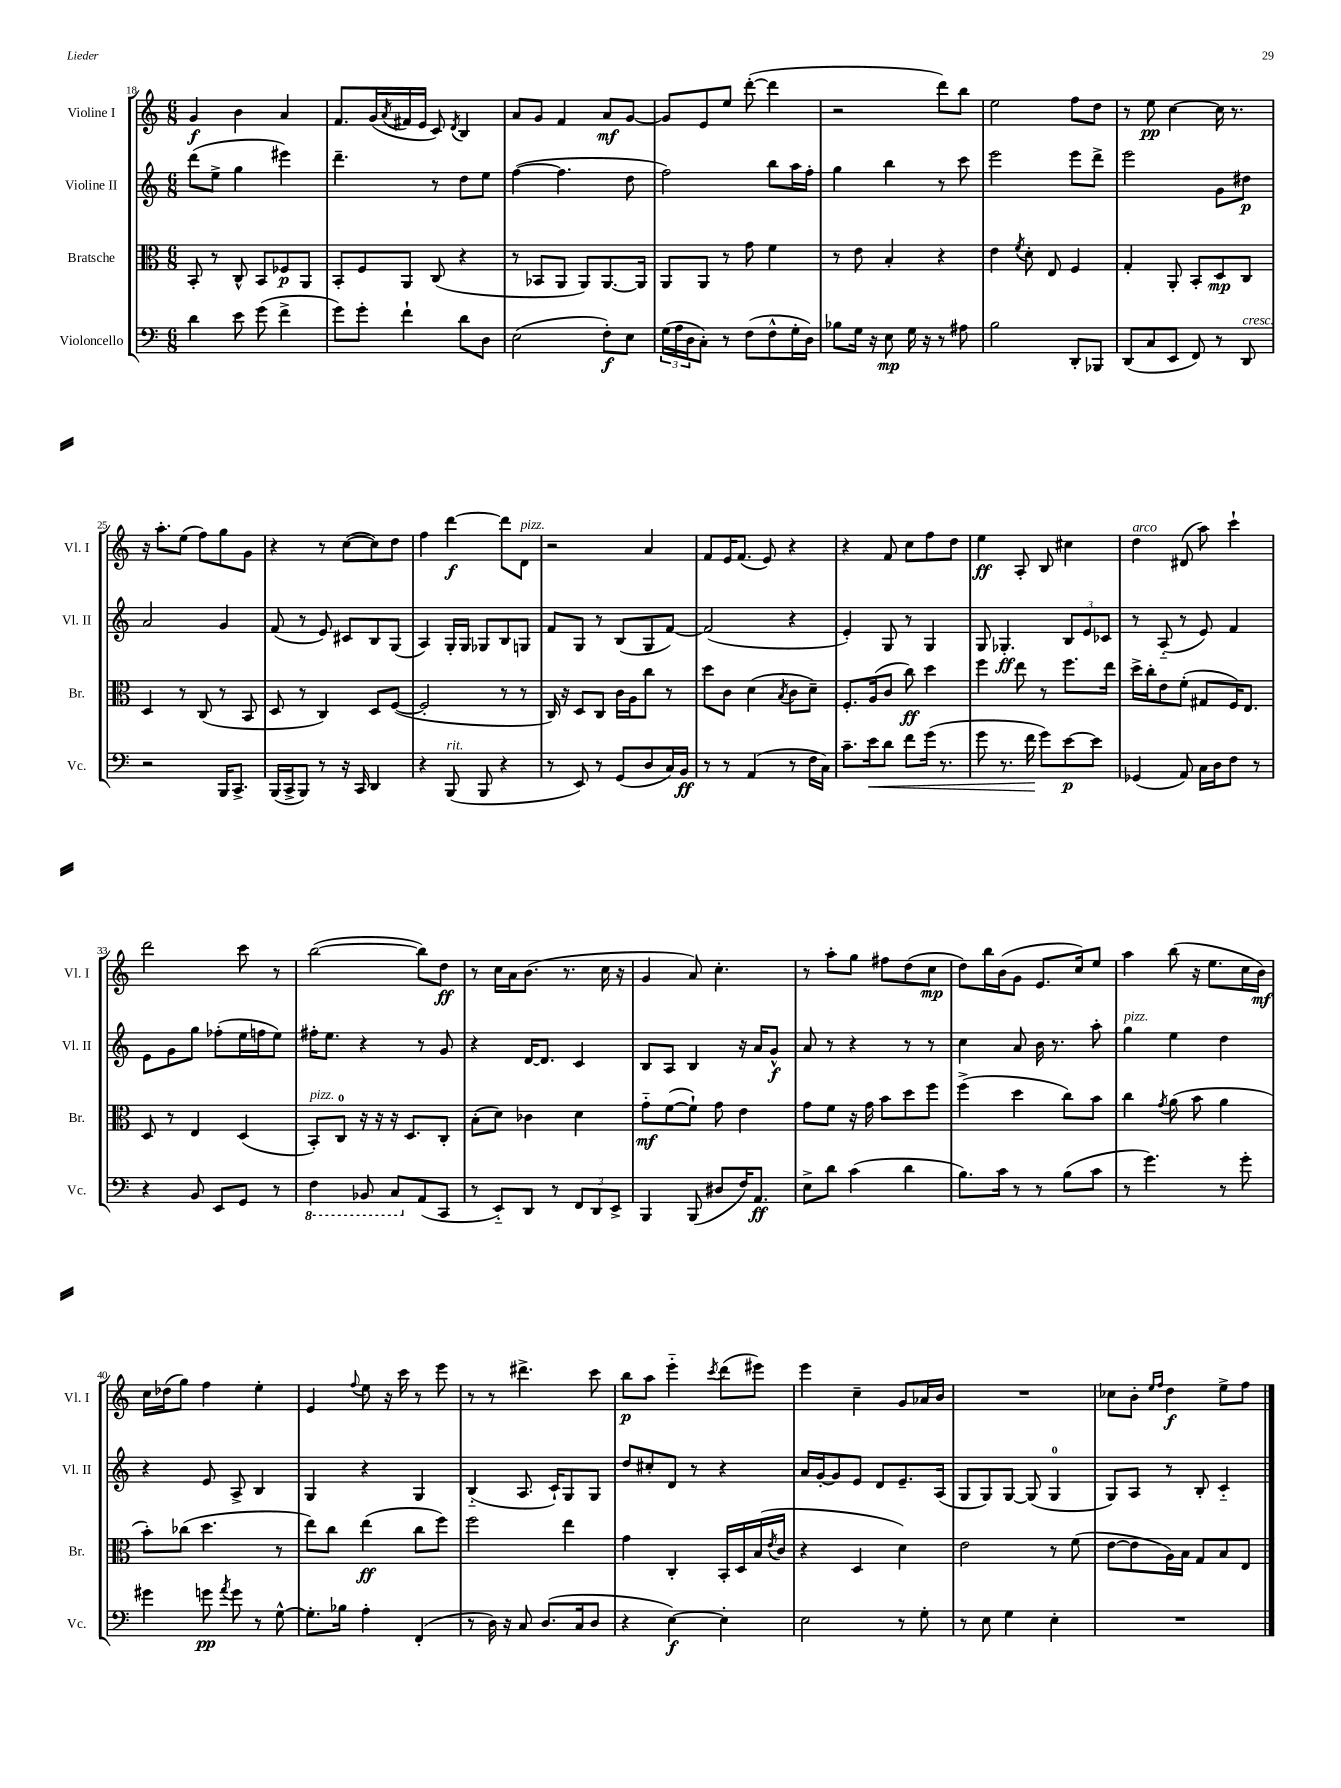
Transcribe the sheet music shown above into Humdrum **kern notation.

**kern	**kern	**kern	**kern
*staff4	*staff3	*staff2	*staff1
*clefF4	*clefC3	*clefG2	*clefG2
*k[]	*k[]	*k[]	*k[]
*M6/8	*M6/8	*M6/8	*M6/8
4d	8BB'	(8ddd	4g
.	8r	8ee^	.
8e	8C^^	4gg	4b
(8g	8BB	.	.
4f^	8F-	4eee#)	4a
.	8AA	.	.
=	=	=	=
8g)	8BB'	4.ddd~	8.f
8g'	8F	.	.
.	.	.	(16g
.	.	.	8qa
4f`	8AA	.	16f#
.	.	.	16e
.	(8C	8r	8c)
.	.	.	8qd
8d	4r	8dd	4B
8D	.	8ee	.
=	=	=	=
(2E	8r	([4ff	8a
.	8BB-	.	8g
.	8AA	4.ff]	4f
.	8AA)	.	.
8F')	[8.AA	.	8a
8E	.	8dd	[8g
.	16AA]	.	.
=	=	=	=
(24G	8AA	2ff)	8g]
24A	.	.	.
24D	.	.	.
8C')	8AA	.	8e
8r	8r	.	8ee
(8F	8g	.	([8ddd'
8F^^	4f	8bb	4ddd]
16G'	.	16aa	.
16D)	.	16ff'	.
=	=	=	=
8B-	8r	4gg	2r
16G	8e	.	.
16r	.	.	.
8E	4B'	4bb	.
16G	.	.	.
16r	.	.	.
8r	4r	8r	8ddd)
8A#	.	8ccc	8bb
=	=	=	=
2B	4e	2eee	2ee
.	8qf	.	.
.	8d'	.	.
.	8E	.	.
8DD'	4F	8eee	8ff
8BBB-	.	8ddd^	8dd
=	=	=	=
(8DD	4G'	2eee	8r
8C	.	.	8ee
8EE	8AA'	.	[4cc
8FF)	8BB'	.	.
8r	8D	8g	16cc]
.	.	.	8.r
8DD	8C	8dd#	.
=	=	=	=
2r	4D	2a	16r
.	.	.	8.aa'
.	8r	.	(8ee
.	(8C	.	8ff)
16BBB	8r	4g	8gg
8.CC^	.	.	.
.	8BB	.	8g
=	=	=	=
(16BBB	8D	(8f	4r
16CC^	.	.	.
8BBB)	8r	8r	.
8r	4C)	8e)	8r
16r	.	8c#	([8cc
16CC	.	.	.
4DD	8D	8B	8cc])
.	([8F	(8G	8dd
=	=	=	=
4r	2F']	4A)	4ff
(8BBB	.	16G'	[4ddd
.	.	16G	.
8BBB	.	8G-	.
4r	8r	8B	8ddd]
.	8r	8G	8d
=	=	=	=
8r	16C)	8f	2r
.	16r	.	.
8EE)	8D	8G	.
8r	8C	8r	.
(8GG	16c	(8B	.
.	16A	.	.
8D	8cc	8G	4a
16C)	8r	[8f)	.
16BB	.	.	.
=	=	=	=
8r	8dd	(2f]	8f
8r	8c	.	16e
.	.	.	(8.f
(4AA	(4d	.	.
.	.	.	8e)
.	8qB	.	.
8r	8c	4r	4r
16F	8d~)	.	.
16C)	.	.	.
=	=	=	=
8.c~	8.F'	4e')	4r
16e	(16A	.	.
8d	8c	8G	8f
8f	8cc)	8r	8cc
(16g	4dd	4G	8ff
8.r	.	.	.
.	.	.	8dd
=	=	=	=
8g	4ff	8G	4ee
8.r	.	4.G-'	.
.	8ee	.	8A'
16f	.	.	.
8g)	8r	.	8B
[8e	8.ff	12B	4cc#
.	.	12e	.
8e]	.	.	.
.	.	12c-	.
.	16ee	.	.
=	=	=	=
(4GG-	16dd^	8r	4dd
.	16cc'	.	.
.	8e	(8A'~	.
8AA)	(8f'	8r	(8d#
16C	8G#	8e)	8aa)
16D	.	.	.
8F	16F)	4f	4ccc`
.	8.E	.	.
8r	.	.	.
=	=	=	=
4r	8D	8e	2ddd
.	8r	8g	.
8BB	4E	8gg	.
8EE	.	(8ff-'	.
8GG	(4D	16ee	8ccc
.	.	16ff	.
8r	.	8ee)	8r
=	=	=	=
4FF	8BB')	16ff#'	([2bb
.	.	8.ee	.
.	8C	.	.
8BBB-	16r	4r	.
.	16r	.	.
8CC	16r	.	.
.	8.D	.	.
(8AA	.	8r	8bb])
8CC	8C'	8g	8dd
=	=	=	=
8r	(8B'	4r	8r
8EE'~)	8d)	.	16cc
.	.	.	16a
8DD	4c-	[16d	(8.b
.	.	8.d]	.
8r	.	.	.
.	.	.	8.r
12FF	4d	4c	.
12DD	.	.	.
.	.	.	16cc
12EE^	.	.	.
.	.	.	16r
=	=	=	=
4BBB	8g'~	8B	4g
.	([8f	8A	.
(8BBB	8f`])	4B	8a)
8D#	8g	.	4.cc'
16F)	4e	16r	.
8.AA	.	16a	.
.	.	8g^^	.
=	=	=	=
8E^	8g	8a	8r
8d	8f	8r	8aa'
(4c	16r	4r	8gg
.	16g	.	.
.	8b	.	8ff#
4d	8dd	8r	(8dd
.	8ff	8r	8cc
=	=	=	=
8.B)	(4ff^	4cc	8dd)
.	.	.	16bb
16c	.	.	(16b
8r	4dd	8a	8g
8r	.	16b	8.e
.	.	8.r	.
(8B	8cc)	.	.
.	.	.	16cc)
8c	8b	8aa'	8ee
=	=	=	=
8r	4cc	4gg	4aa
4.g)	.	.	.
.	8qg	.	.
.	(8a	4ee	(8bb
.	8b	.	16r
.	.	.	8.ee
8r	4a	4dd	.
8g'	.	.	16cc
.	.	.	16b)
=	=	=	=
4g#	8b')	4r	16cc
.	.	.	(16dd-
.	(8cc-	.	8gg)
8g	4.dd	8e	4ff
8qa	.	.	.
8g	.	8A^	.
8r	.	4B	4ee'
[8G^^	8r	.	.
=	=	=	=
8.G']	8ee)	4G	4e
.	8cc	.	.
16B-	.	.	.
.	.	.	8qqff
4A'	(4ee	4r	8ee
.	.	.	16r
.	.	.	16ccc
(4FF'	8cc	4G	8r
.	8ff)	.	8eee
=	=	=	=
8r	2ff	(4B'~	8r
16D)	.	.	8r
16r	.	.	.
8C	.	8.A	4.ddd#^
(8.D	.	.	.
.	.	16c`)	.
.	4ee	8G	.
16C	.	.	.
8D	.	8G	8ccc
=	=	=	=
4r	4g	8dd	8bb
.	.	8cc#'	8aa
[4E)	4C'	8d	4eee'~
.	.	8r	.
.	.	.	8qccc
4E']	16BB'	4r	(8ddd
.	16D	.	.
.	(16B	.	8eee#)
.	8qe	.	.
.	16c	.	.
=	=	=	=
2E	4r	16a	4eee
.	.	[16g'	.
.	.	8g]	.
.	4D	8e	4cc~
.	.	8d	.
8r	4d)	8.e~	8g
8G'	.	.	16a-
.	.	(16A	16b
=	=	=	=
8r	2e	8G	2.r
8E	.	8G)	.
4G	.	[8G	.
.	.	(8G]	.
4E'	8r	4G	.
.	(8f	.	.
=	=	=	=
2.r	[8e	8G)	8cc-
.	8e]	8A	8b'
.	.	.	16qqee
.	.	.	16qqff
.	16A)	8r	4dd
.	16B	.	.
.	8G	8B'	.
.	8B	4c'~	8ee^
.	8E	.	8ff
==	==	==	==
*-	*-	*-	*-
